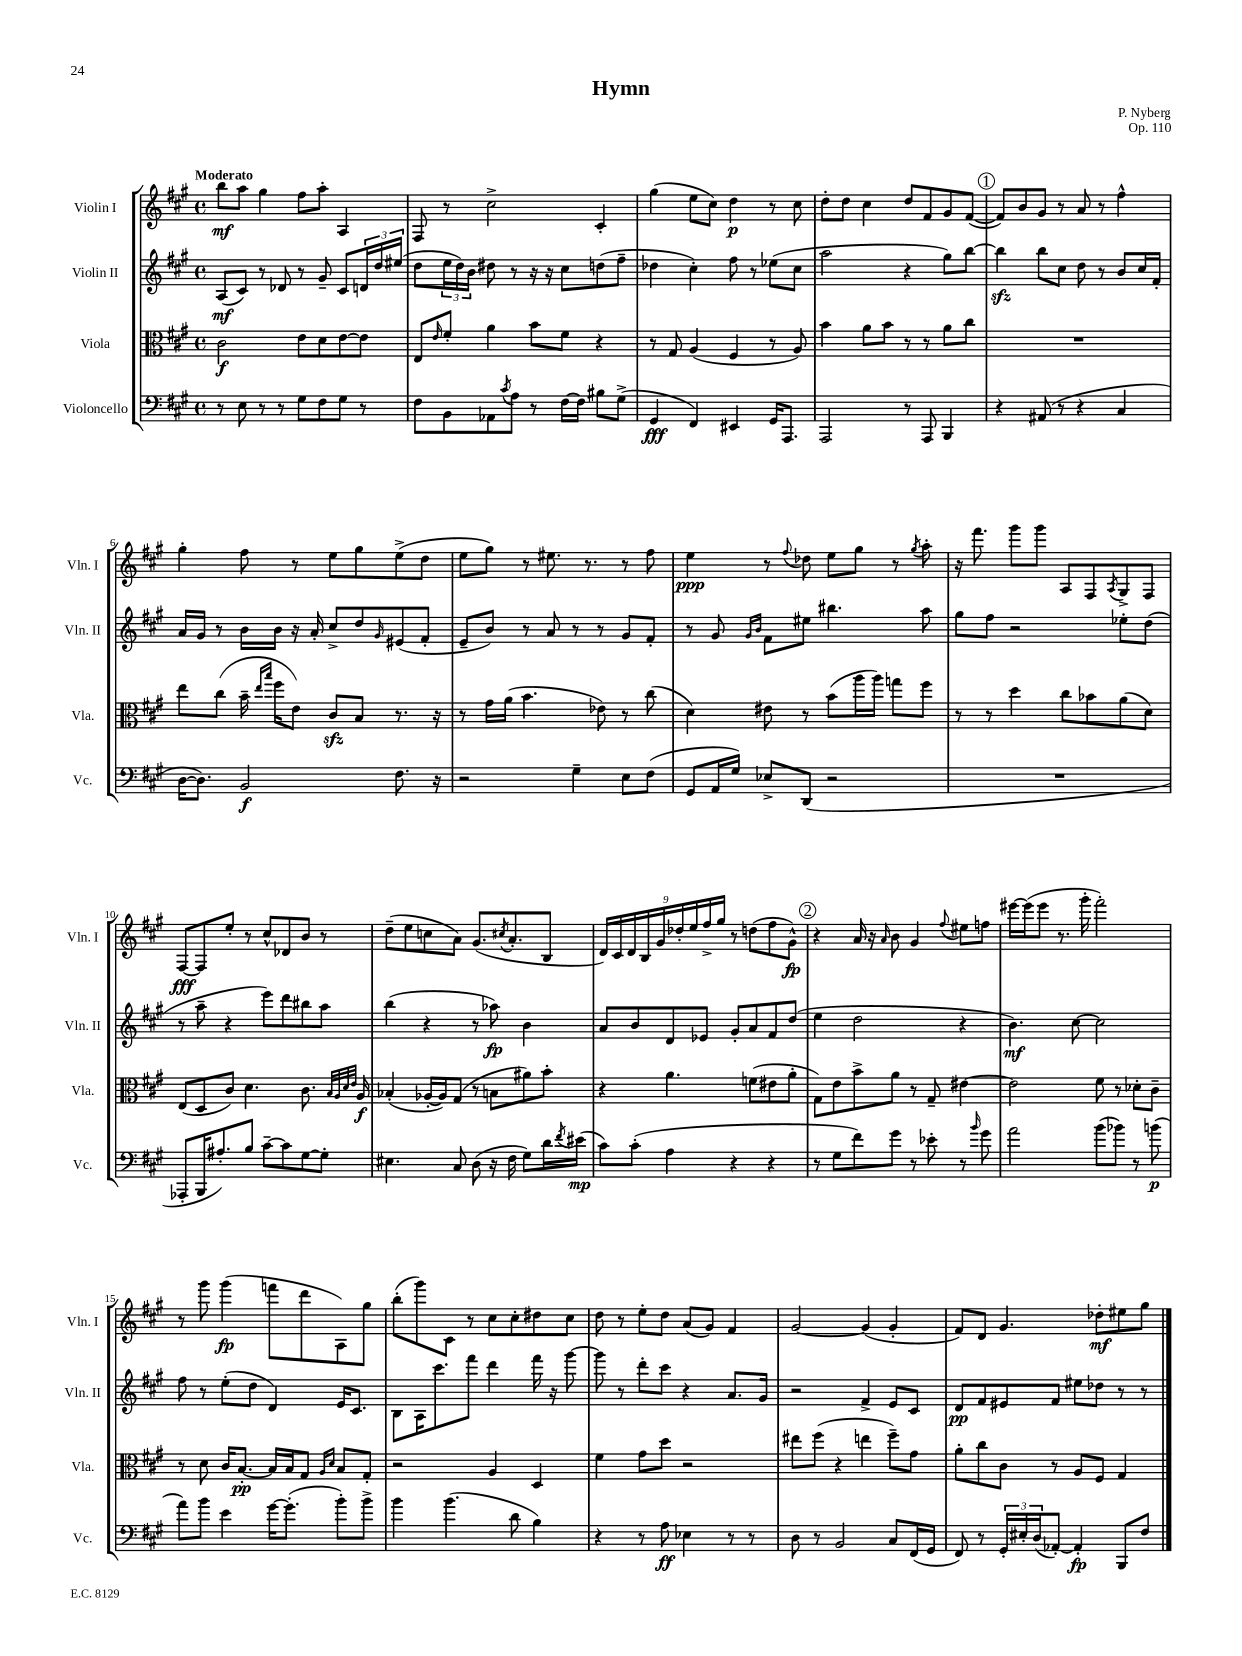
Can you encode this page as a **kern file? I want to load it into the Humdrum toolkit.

**kern	**kern	**kern	**kern
*staff4	*staff3	*staff2	*staff1
*clefF4	*clefC3	*clefG2	*clefG2
*k[f#c#g#]	*k[f#c#g#]	*k[f#c#g#]	*k[f#c#g#]
*M4/4	*M4/4	*M4/4	*M4/4
*met(c)	*met(c)	*met(c)	*met(c)
8r	2c#	(8A	8bb
8E	.	8c#)	8aa
8r	.	8r	4gg#
8r	.	8d-	.
8G#	8e	8r	8ff#
8F#	8d	8g#~	8aa'
8G#	[8e	8c#	4A
8r	8e]	24d	.
.	.	24dd	.
.	.	(24ee#	.
=	=	=	=
8F#	8E	8dd	8F#
.	16qqe	.	.
8BB	8f#'	24ee	8r
.	.	24dd)	.
.	.	24b	.
8AA-	4a	8dd#	2cc#^
8qc#	.	.	.
8A	.	8r	.
8r	8b	16r	.
.	.	16r	.
[16F#	8f#	8cc#	.
16F#]	.	.	.
8B#	4r	(8dd	4c#'
(8G#^	.	8ff#~	.
=	=	=	=
4GG#	8r	4dd-	(4gg#
.	8G#	.	.
4FF#)	(4A	4cc#')	8ee
.	.	.	8cc#)
4EE#	4F#	8ff#	4dd
.	.	8r	.
16GG#	8r	(8ee-	8r
8.AAA	.	.	.
.	8A)	8cc#	8cc#
=	=	=	=
2AAA	4b	2aa	8dd'
.	.	.	8dd
.	8a	.	4cc#
.	8b	.	.
8r	8r	4r	8dd
8AAA	8r	.	8f#
4BBB	8a	8gg#)	8g#
.	8cc#	[8bb	([8f#
=	=	=	=
4r	1r	4bb]	8f#])
.	.	.	8b
(8AA#	.	8bb	8g#
8r	.	8cc#	8r
4r	.	8dd	8a
.	.	8r	8r
4C#	.	8b	4ff#^^
.	.	16cc#	.
.	.	16f#'	.
=	=	=	=
[16D	8ee	16a	4gg#'
8.D])	.	16g#	.
.	(8cc#	8r	.
2BB	16b~	16b	8ff#
.	16qqee	.	.
.	16qqbb	.	.
.	16ff#	16b	.
.	8e)	16r	8r
.	.	16a'	.
.	8c#	8cc#^	8ee
.	8B	8dd	8gg#
.	.	16qqg#	.
8.F#	8.r	(8e#	(8ee^
.	.	8f#'	8dd
16r	16r	.	.
=	=	=	=
2r	8r	8e~	8ee
.	16g#	8b)	8gg#)
.	(16a	.	.
.	4.b	8r	8r
.	.	8a	8.ee#
4G#~	.	8r	.
.	.	.	8.r
.	8e-)	8r	.
8E	8r	8g#	8r
(8F#	(8cc#	8f#'	8ff#
=	=	=	=
8GG#	4d)	8r	4ee
16AA	.	8g#	.
16G#)	.	.	.
.	.	16qqg#	.
.	.	16qqb	.
8E-^	8e#	8f#	8r
.	.	.	8qqff#
(8DD	8r	8ee#	8dd-
2r	(8b	4.bb#	8ee
.	16aa	.	8gg#
.	16aa)	.	.
.	8gg	.	8r
.	.	.	8qgg#
.	8ff#	8aa	8aa'
=	=	=	=
1r	8r	8gg#	16r
.	.	.	8.fff#
.	8r	8ff#	.
.	4dd	2r	8ggg#
.	.	.	8ggg#
.	8cc#	.	8A
.	8b-	.	8F#
.	.	.	8qA
.	(8a	8ee-'	8G#^
.	8d)	(8dd	8F#
=	=	=	=
8AAA-'	(8E	8r	[8F#
16BBB	8D	8aa~	8F#]
8.A#')	.	.	.
.	8c#)	4r	8ee'
8B	4.d	.	8r
[8c#~	.	8eee)	8cc#^^
8c#]	.	8ddd	8d-
[8G#	8.c#	8bb#	8b
8G#']	.	8aa	8r
.	32qqB	.	.
.	32qqA	.	.
.	32qqd	.	.
.	32qqe	.	.
.	16A	.	.
=	=	=	=
4.E#	(4B-'	(4bb	(8dd~
.	.	.	8ee
.	[16A-'	4r	8cc
.	16A-])	.	.
8C#	(8G#	.	8a)
(8D	8r	8r	(8.g#
16r	8B	8aa-)	.
.	.	.	8qcc#
16F#	.	.	8.a'
8G#)	8a#)	4b	.
16d	8b'	.	8B
8qf#	.	.	.
(16e#	.	.	.
=	=	=	=
8c#)	4r	8a	18d)
.	.	.	18c#
.	.	.	18d
(8c#'	.	8b	.
.	.	.	18B
.	.	.	18g#
4A	4.a	8d	.
.	.	.	18dd-'
.	.	.	18ee
.	.	8e-	.
.	.	.	18ff#^
.	.	.	18gg#
4r	.	8g#'	8r
.	(8f	8a	(8dd
4r	8e#	8f#	8ff#
.	8a'	(8dd	8g#^^)
=	=	=	=
8r	8G#)	4ee	4r
8G#	8e	.	.
8f#)	8b^	2dd	16a
.	.	.	16r
.	.	.	16qqa
8g#	8a	.	8b
8r	8r	.	4g#
8e-'	8G#~	.	.
.	.	.	8qqff#
8r	[4e#	4r	8ee#
16qqb	.	.	.
8g#	.	.	8ff
=	=	=	=
2a	2e#]	4.b)	[16eee#
.	.	.	(16eee#]
.	.	.	8eee#
.	.	.	8.r
.	.	[8cc#	.
.	.	.	16ggg#'
(8b	8f#	2cc#]	2fff#')
8b-)	8r	.	.
8r	8d-'	.	.
(8b	8c#~	.	.
=	=	=	=
8a)	8r	8ff#	8r
8b	8d	8r	8ggg#
4e	16c#	(8ee'	(4ggg#
.	[8.B'	.	.
.	.	8dd	.
[16g#	16B]	4d)	8fff
(8.g#']	16B	.	.
.	8G#	.	8ddd
.	16qqA	.	.
.	16qqd	.	.
8b')	8B	16e	8A)
.	.	8.c#	.
8b^	8G#'	.	8gg#
=	=	=	=
4b	2r	8B	(8bb'
.	.	16A	8ggg#)
.	.	8.ccc#	.
(4.b	.	.	8c#
.	.	8fff#	8r
.	4A	4ddd	8cc#
8d	.	.	8cc#'
4B)	4D	16fff#	8dd#
.	.	16r	.
.	.	[8ggg#	8cc#
=	=	=	=
4r	4f#	8ggg#]	8dd
.	.	8r	8r
8r	8g#	8ddd'	8ee'
8A	8dd	8ccc#	8dd
4E-	2r	4r	(8a
.	.	.	8g#)
8r	.	8.a	4f#
8r	.	.	.
.	.	16g#	.
=	=	=	=
8D	8ee#	2r	[2g#
8r	(8ff#	.	.
2BB	4r	.	.
.	4ee	4f#^	(4g#]
8C#	8ff#~)	8e	4g#'
(16FF#	8g#	8c#	.
16GG#	.	.	.
=	=	=	=
8FF#)	8a'	8d	8f#)
8r	8cc#	8f#	8d
24GG#'	8c#	8e#	4.g#
24E#'	.	.	.
(24D	.	.	.
[8AA-')	8r	8f#	.
4AA-']	8A	8ee#	.
.	8F#	8dd-	8dd-'
8BBB	4G#	8r	8ee#
8F#	.	8r	8gg#
==	==	==	==
*-	*-	*-	*-
